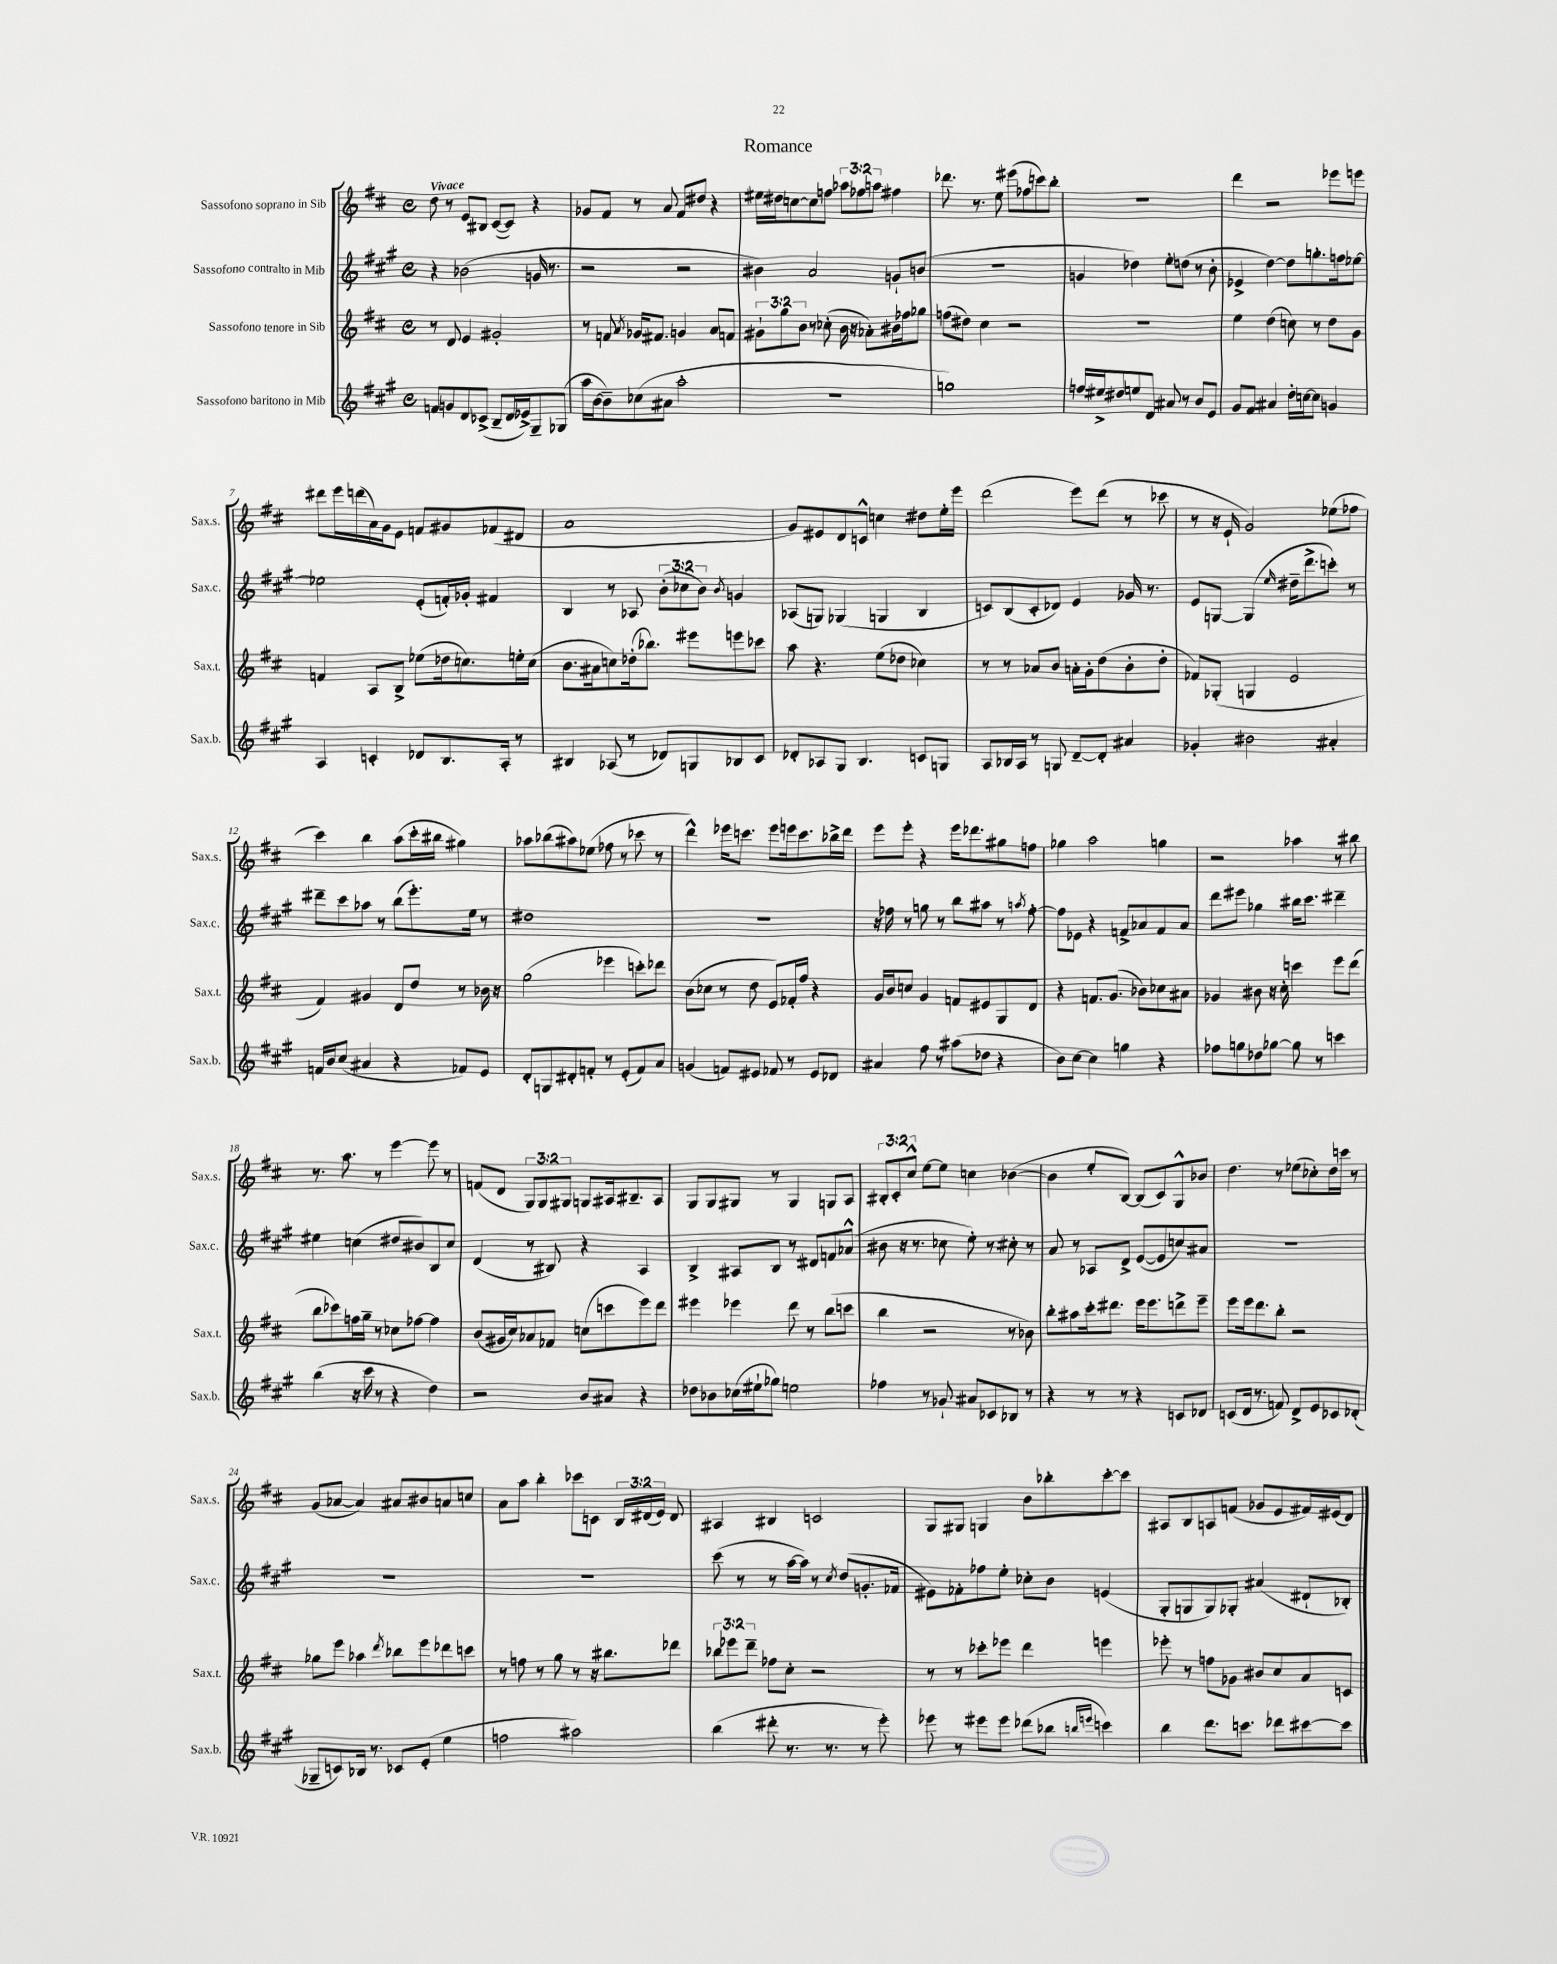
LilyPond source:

\header { title = "Romance" }
<<
\new StaffGroup <<
\new Staff = "s0" \with { instrumentName = "Sassofono soprano in Sib" shortInstrumentName = "Sax.s." } {
    \clef treble \key d \major \defaultTimeSignature \time 4/4 \override Staff.TupletNumber.text = #tuplet-number::calc-fraction-text \tempo "Vivace"
    \autoBeamOff d''8 r8 e'8[ bis8] cis'8[~( cis'8]) r4 |
    ges'8[ fis'8] r8 a'8 fis'8[ dis''8] r4 |
    eis''16[ dis''16 c''8~ c''8 f''8] \tuplet 3/2 { aes''8[ fes''8 a''8] } fis''4 |
    des'''8. r8. e''8 eis'''8[( fes''8 c'''8) b''8]-. |
    R1 |
    d'''4 r2 ees'''8[ e'''8] |
    dis'''8[ e'''16 d'''16( a'16) g'16 e'8] f'8[ gis'8 fes'8( dis'8] |
    a'1 |
    g'8[) eis'8 d'8 c'8]-^ c''4 dis''8[ e''16-. e'''16] |
    d'''2( e'''8[) d'''8]( r8 ces'''8 |
    r8 r16 e'16-! g'2) ees''8[( fes''8] |
    cis'''4) b''4 a''8[( cis'''16-. bis''16] gis''4) |
    aes''8[ bes''8( ais''8) ees''8]( fes''8 r8 ces'''8 r8 |
    d'''4-^) ees'''16[ c'''8.] ees'''8[ e'''16 c'''8. bes''16-> d'''16] |
    e'''8[ e'''8]-. r4 e'''16[ des'''8. gis''8 f''8] |
    ges''4 a''2 g''4 |
    r2 aes''4 r8 bis''8 |
    r8. a''8. r8 e'''4~ e'''8 r8 |
    f'8[( d'8] \tuplet 3/2 { g8[) g8 gis8] } g8[ ais16 bis8.-- ais8] |
    g8[ g8 gis8] r8 gis4 g8[ a8] |
    \tuplet 3/2 { bis8[-. cis'8-. cis''8]-^ } e''8[~ e''8] c''4 bes'4~( |
    bes'4 e''8[-. b8]~) b8[( cis'8) g8-^ bes'8] |
    d''4. r8 ees''8[( ces''8-.) d''16 c'''16] r8 |
    g'8[( aes'8]~ aes'4) ais'8[ bis'8 a'8 c''8] |
    a'8[ a''8] b''4-. ces'''8[ c'8] \tuplet 3/2 { b16[ dis'16( e'16]) } dis'8 |
    ais4 bis4 c'2 |
    g8[ gis8] g4 b'8[ bes''8-. cis'''8~-. cis'''8] |
    ais8[ b8 a8 f'8]( ges'8[ e'8 fis'16) eis'16( d'8]) \bar "|." |
}
\new Staff = "s1" \with { instrumentName = "Sassofono contralto in Mib" shortInstrumentName = "Sax.c." } {
    \clef treble \key a \major \defaultTimeSignature \time 4/4 \override Staff.TupletNumber.text = #tuplet-number::calc-fraction-text
    \autoBeamOff r4 bes'2( g'16 r8. |
    r2 r2 |
    bis'4) a'2 g'8[-! b'8]( |
    R1 |
    g'4 des''4) e''8[-. d''8]( r8 b'8-. |
    ees'4-> d''4~) d''8[ g''8.-. f''16 ees''8]~ |
    ees''2 e'8[-.( f'16-.) ges'16]-. fis'4 |
    b4 r8 aes8 \tuplet 3/2 { b'8[-.( ces''8 b'8]) } \acciaccatura { b'8 } g'4 |
    aes8[( g8]) ges4( g4 b4 |
    c'8[) b8( c'8-. des'8]) e'4 ges'16 r8. |
    e'8[ g8]~ g4( \grace { e''16 } dis''16[-- d'''8.-> c'''8]-.) r8 |
    dis'''8[-- cis'''8 aes''8] r8 b''8[( e'''8.-.) e''16] r8 |
    dis''1 |
    R1 |
    r16 fes''16 r8 g''8 r8 b''8[ ais''8] r8 \acciaccatura { a''8 } fes''8~-. |
    fes''8[ ees'8] r4 f'8[-> aes'8 f'8 aes'8] |
    d'''8[ eis'''8] ges''4 bis''16[ cis'''8.] dis'''4-- |
    eis''4 c''4( dis''8[ bis'8) b8 c''8] |
    d'4( r8 bis8) r4 a4 |
    b4-> ais8[ b8] r8 dis'8[ f'8 aes'8]-^( |
    bis'8 r16 r8. ces''8 e''8-.) r8 cis''8-. r8 |
    a'8 r8 aes8[ d'8]-> e'8[~( e'8 c''8) ais'8] |
    R1 |
    R1 |
    R1 |
    cis'''8( r8 r8 a''16[~ a''16]) r8 \acciaccatura { cis''8 } d''8[( g'8.-. fes'16] |
    eis'8[) fes'8-. fes''8 e''8]-. ces''8[-. b'8] e'4( |
    gis8[-. g8 g8) ges8]-. ais'4( dis'8[-! bes8]-.) \bar "|." |
}
\new Staff = "s2" \with { instrumentName = "Sassofono tenore in Sib" shortInstrumentName = "Sax.t." } {
    \clef treble \key d \major \defaultTimeSignature \time 4/4 \override Staff.TupletNumber.text = #tuplet-number::calc-fraction-text
    \autoBeamOff r8 d'8 e'4 gis'2-. |
    r8 f'8 \acciaccatura { a'8 } ges'16[ fis'8.] g'4 a'8[ f'8] |
    \tuplet 3/2 { gis'8[-! g''8 b'8] } r8 ces''8-.( b'16 r16 aes'8[-.) bis'16 fes''16 ges''8] |
    f''8[( dis''8]) cis''4 r2 |
    r1 |
    e''4 d''4( c''8) r8 d''8[ g'8] |
    f'4 a8[ b8]-> ees''8[( des''16 c''8.) e''16-. c''16]( |
    b'8.[ ais'16 c''8) des''16-.( bes''8.]) eis'''8[ e'''8 ces'''8] |
    a''8 r4. e''8[( des''8] ces''4) |
    r8 r8 aes'8[ b'8] a'16[-. g'16-. d''8( b'8-. d''8]-. |
    fes'8[) ges8]-.( g4 e'2 |
    fis'4) gis'4 d'8[ d''8] r8 bes'16 r16 |
    g''2( ees'''4 c'''8[-.) des'''8] |
    b'8[( ces''8] r8 d''8 e'8[) fes'16-. fis''16] r4 |
    g'16[ b'16 c''8] g'4 f'8[ eis'8 g8 d'8] |
    r4 f'8.[ g'8.]( bes'8[) ces''8 ais'8] |
    ges'4 bis'8 r16 cis''16-. c'''4 e'''8[ d'''8]( |
    b''8[ ces'''8) f''16 g''16]-- r8 ces''8[ fes''8]~ fes''4 |
    b'8[( gis'16 cis''16) aes'8 fes'8] c''8[( c'''8 e'''8) d'''8] |
    eis'''4 ees'''4 d'''8 r8 b''8[( c'''8] |
    b''4 r2 r8 bes'8) |
    b''8[-. ais''8 cis'''16-. dis'''8.] e'''16[ e'''8. d'''8-> e'''8]-- |
    e'''8[ e'''16 d'''8. b''8]-. r2 |
    ges''8[ e'''8] aes''4 \acciaccatura { d'''8 } bes''8[ e'''8 des'''8 c'''8] |
    r8 f''8 r8 g''8 r8 r16 bis''8.[ des'''8] |
    \tuplet 3/2 { bes''8[ ees'''8 d'''8]-- } fes''8[ cis''8]-. r2 |
    r8 r8 ces'''8[-. ees'''8] d'''4 e'''4 |
    ees'''8-. r8 f''8[ ges'8] bis'8[ cis''8 a'8 c'8] \bar "|." |
}
\new Staff = "s3" \with { instrumentName = "Sassofono baritono in Mib" shortInstrumentName = "Sax.b." } {
    \clef treble \key a \major \defaultTimeSignature \time 4/4
    \autoBeamOff f'8[ g'8 d'8 ces'8]->( b8[-- d'16 ees'16->) gis8-- ges8]( |
    a''16[ b'16~ b'8--) ces''8( ais'8] a''2-. |
    R1 |
    g''1) |
    f''16[ eis''16-> dis''8 e''8 d'8] ais'8 r8 b'8[ e'8] |
    gis'8[ fis'8] ais'4 d''16[-. c''16~ c''8] g'4 |
    a4 c'4-. des'8[ b8. a16]-. r8 |
    bis4 aes8( r8 des'8[) g8 bes8 cis'8] |
    des'8[-. aes8 gis8] b4. c'8[ g8] |
    a8[ bes16 a16] r8 g8 d'8[~-- d'8]-. ais'4 |
    ges'4-. bis'2 ais'4-. |
    f'16[ b'16 cis''8]( ais'4 r4 fes'8[) e'8] |
    d'8[-. g8 dis'8-. f'8]-. r8 e'8[-.( f'8) a'8] |
    g'4( f'8[) eis'8] fes'8 r8 eis'8[ des'8] |
    ais'4 fis''8 r8 ais''8[( des''8] r4 |
    b'8[) cis''8]~ cis''4 g''4 r4 |
    fes''8[ g''8 des''8 ges''8]~ ges''8 r8 c'''4 |
    b''4( r16 cis'''16 r8 r4 d''4) |
    r2 b'8[ ais'8] r4 |
    des''8[ bes'8 ces''16( eis''16-! ges''8]) e''2 |
    fes''4 r8 ges'8-! ais'8[ ces'8 bes8] r8 |
    r4 r8 r8 r4 c'8[ des'8] |
    c'8[( d'16] r8. f'8) d'8[-> e'8 ces'8 des'8]-.( |
    ges8[-- c'8) bes16] r8. ces'8[ e'8]-.( e''4 |
    f''2 ais''2) |
    b''4( dis'''8-. r8. r8. r8 e'''8-.) |
    ees'''8 r8 eis'''8[ eis'''8] des'''8[( bes''8] \grace { b''16[ e'''16] } c'''4) |
    b''4 d'''8.[ c'''8.] des'''8[ cis'''8~ cis'''8] \bar "|." |
}
>>
>>
